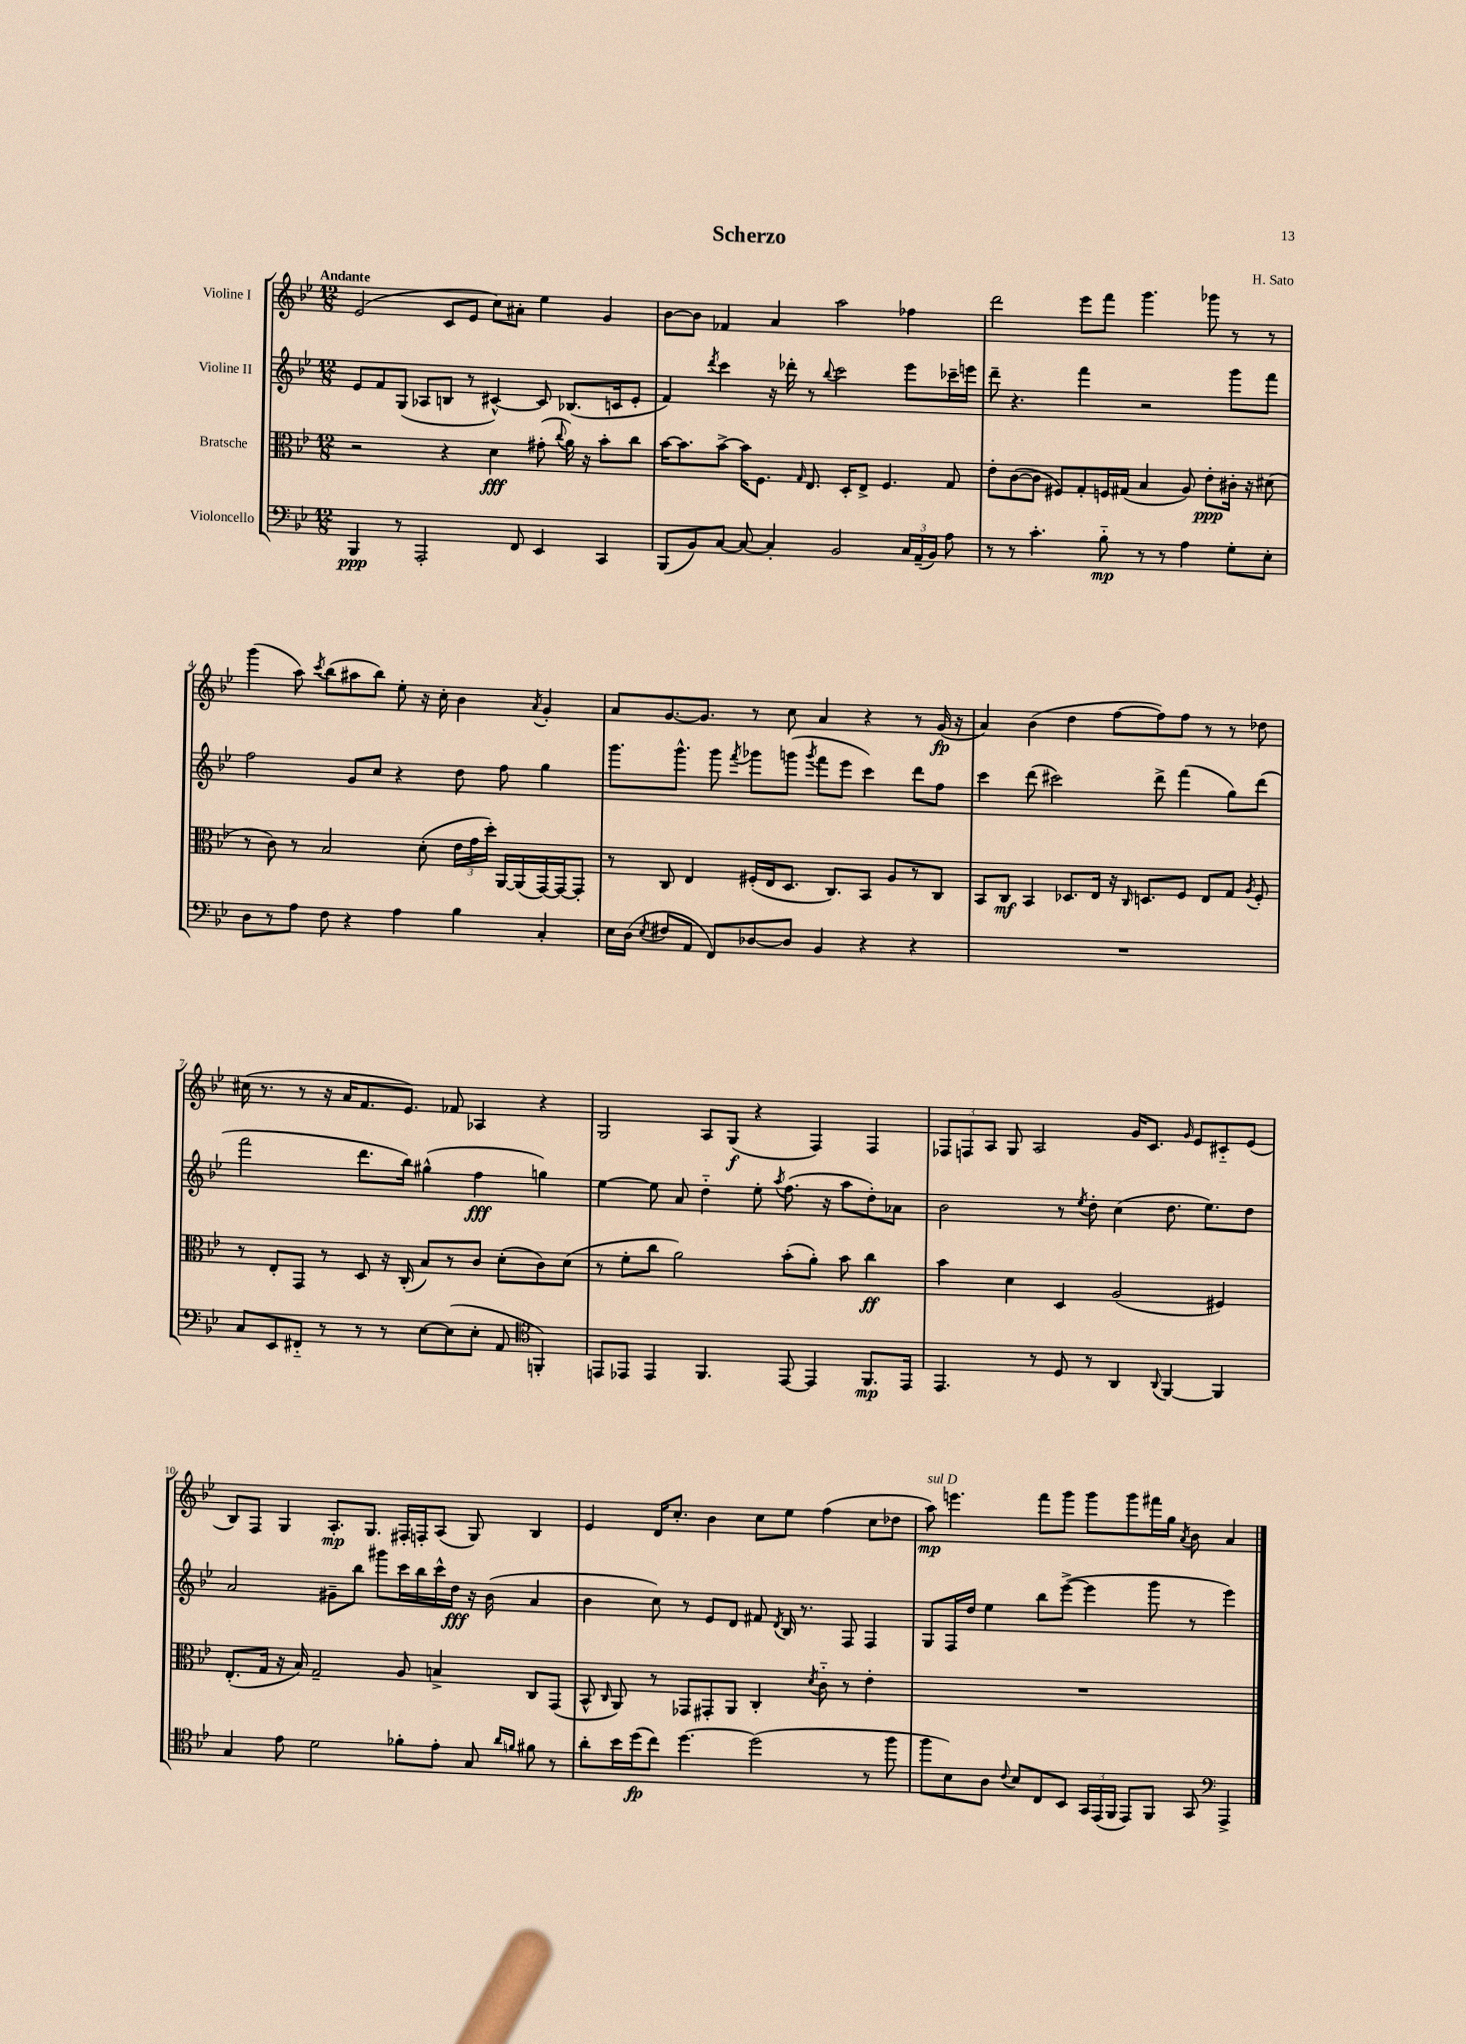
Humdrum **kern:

**kern	**kern	**kern	**kern
*staff4	*staff3	*staff2	*staff1
*clefF4	*clefC3	*clefG2	*clefG2
*k[b-e-]	*k[b-e-]	*k[b-e-]	*k[b-e-]
*M12/8	*M12/8	*M12/8	*M12/8
4BBB-	2r	8e-	(2e-
.	.	8f	.
8r	.	(8G	.
2AAA'	.	8A-	.
.	4r	8B	8c
.	.	8r	8e-
.	4d	[4c#^^)	8cc)
8FF	.	.	8a#'
4EE-	(8g#'	8c#]	4ee-
.	8qqcc	.	.
.	16a)	(8.B-	.
.	16r	.	.
4CC	8b-'	.	4g
.	.	16c	.
.	8cc	8e-'	.
=	=	=	=
(8BBB-	[16b-	4f)	[8b-
.	8.b-]	.	.
8BB-)	.	.	8b-]
.	.	8qddd	.
[8C	[8b-^	4ccc	4f-
8C_	16b-]	.	.
.	8.F	.	.
4C']	.	16r	4a
.	.	16ddd-'	.
.	16qqG	.	.
.	8.E-	8r	.
.	.	8qqbb-	.
2BB-	.	2ccc	2aa
.	16D'	.	.
.	8E-^	.	.
.	4.F	.	.
24C	.	8eee-	4ff-
(24AA~	.	.	.
24BB-)	.	.	.
8A	8G	16ccc-~	.
.	.	16eee	.
=	=	=	=
8r	8e-'	8ddd~	2ddd
8r	([8c	4.r	.
4.c'	8c]	.	.
.	8F#)	.	.
.	8G'	4fff	8eee-
8B-'~	16F	.	8fff
.	(16G#	.	.
8r	4B-	2r	4.ggg
8r	.	.	.
4A	8A)	.	.
.	8e-'	.	8ggg-
8G'	16c#'	8ggg	8r
.	16r	.	.
8E-'	(8d#	8fff	8r
=	=	=	=
8D	8r	2ff	(4ggg
8r	8c)	.	.
8A	8r	.	8aa)
.	.	.	8qccc
8F	2B-	.	(8bb-
4r	.	8g	8aa#
.	.	8cc	8bb-)
4A	.	4r	8ee-'
.	(8d'	.	16r
.	.	.	16cc'
4B-	24e-	8dd	4b-
.	24g	.	.
.	24dd')	.	.
.	[16AA	8ff	.
.	(16AA]	.	.
.	.	.	8qa
4C'	[16GG)	4gg	4g'
.	16GG_	.	.
.	8GG']	.	.
=	=	=	=
16E-	8r	8.ggg	8a
(16D	.	.	.
8qE-	.	.	.
8F#	8C	.	[8.g
.	.	8.ggg^^	.
8AA	4E-	.	.
.	.	.	8.g]
8FF)	.	8ggg	.
.	.	8qfff	.
[8D-	(16F#'	8ggg-	8r
.	16E-	.	.
8D-]	8.D	(8ggg	8cc
.	.	8qggg	.
4BB-	.	8fff	4a
.	8.C)	.	.
.	.	8eee-	.
4r	8BB-	4ccc)	4r
.	8A	.	.
4r	8r	8ddd	8r
.	8C	8ff	(16g
.	.	.	16r
=	=	=	=
1.r	8BB-	4ccc	4a)
.	8C	.	.
.	4BB-	(8ddd	(4b-
.	.	2ccc#)	.
.	8.D-	.	4dd
.	16E-	.	.
.	16r	.	[8ff
.	16qqC	.	.
.	8.D	.	.
.	.	8ddd^	8ff])
.	8F	(4fff	8ff
.	8E-	.	8r
.	8G	8gg)	8r
.	8qA	.	.
.	8F'	(8ddd	8dd-
=	=	=	=
8C	8r	2fff	(16cc#
.	.	.	8.r
8EE-	8E-'	.	.
8FF#'~	8GG	.	8r
8r	8r	.	16r
.	.	.	16a
8r	8D	8.ddd	8.f
8r	16r	.	.
.	(16C'	16bb-)	8.e-)
[8E-	8B-)	(4gg#^^	.
(8E-]	8r	.	8f-
8E-'	8c	4ff	4A-
8AA	(8d'	.	.
*clefC4	*	*	*
4FF')	8c)	4gg)	4r
.	(8d	.	.
=	=	=	=
8EE	8r	[4ee-	2G
8EE-	8f'	.	.
4EE-	8cc	8ee-]	.
.	2a)	8a	.
4.FF	.	4dd'~	8A
.	.	.	(8G
.	.	8ee-'	4r
.	.	8qaa	.
[8EE-	(8b-'	(8.ff	.
4EE-]	8a')	.	4F)
.	.	16r	.
.	8b-	8aa	.
8.FF	4cc	8dd')	4F
.	.	8a-	.
16EE-	.	.	.
=	=	=	=
4.EE-	4b-	2b-	12F-
.	.	.	12F
.	.	.	12A
.	4d	.	8G
8r	.	.	2A
8D	4D	8r	.
.	.	8qee-	.
8r	.	8dd'	.
4AA	(2A	(4cc	.
.	.	.	16g
.	.	.	8.c
8qqAA	.	.	.
[4FF	.	8.dd	.
.	.	.	16qqg
.	.	.	8e-
.	.	8.ee-)	.
4FF]	4F#)	.	8c#'~
.	.	8dd	(8e-
=	=	=	=
4G	(8.E-'	2a	8B-)
.	.	.	8F
.	16G	.	.
8e-	16r	.	4G
.	16B-)	.	.
2d	2G~	.	.
.	.	8g#~	8.A'
.	.	8bb-	.
.	.	.	8.G
.	.	8ggg#	.
8f-'	8A	16ccc	16F#'
.	.	16bb-	16F'
8e-'	4B^	16ccc^^	(8A
.	.	16dd	.
8G	.	16r	8G)
.	.	(16b-	.
16qqa	.	.	.
16qqf	.	.	.
8f#	8C	4a	4B-
8r	(8GG	.	.
=	=	=	=
8a'	8BB-^^	4b-	4e-
.	16qqC	.	.
16b-	8AA)	.	.
(16dd	.	.	.
8cc)	8r	8cc)	16d
.	.	.	8.cc'
[4.dd	8GG-	8r	.
.	8GG#'	8e-	4b-
.	8AA	8d	.
(2dd]	4C'	8f#	8cc
.	.	8qd	.
.	.	16B-	8ee-
.	.	8.r	.
.	8qd	.	.
.	8c'~	.	(4ff
.	8r	8F	.
8r	4e-'	4F	8cc
8ff	.	.	8dd-
=	=	=	=
8ff	1.r	8G	8aa)
8B-)	.	16F	4.eee
.	.	16dd	.
8A	.	4ee-	.
8qqc	.	.	.
8B-	.	.	.
8C	.	8bb-	8fff
8BB-	.	([8eee-^	8ggg
24GG	.	4eee-]	8ggg
(24EE-	.	.	.
24FF	.	.	.
8EE-)	.	.	8ggg
8FF	.	8ggg	16fff#
.	.	.	16gg
.	.	.	8qa
8GG	.	8r	8b-
*clefF4	*	*	*
4AAA^	.	4eee-)	4a
==	==	==	==
*-	*-	*-	*-
